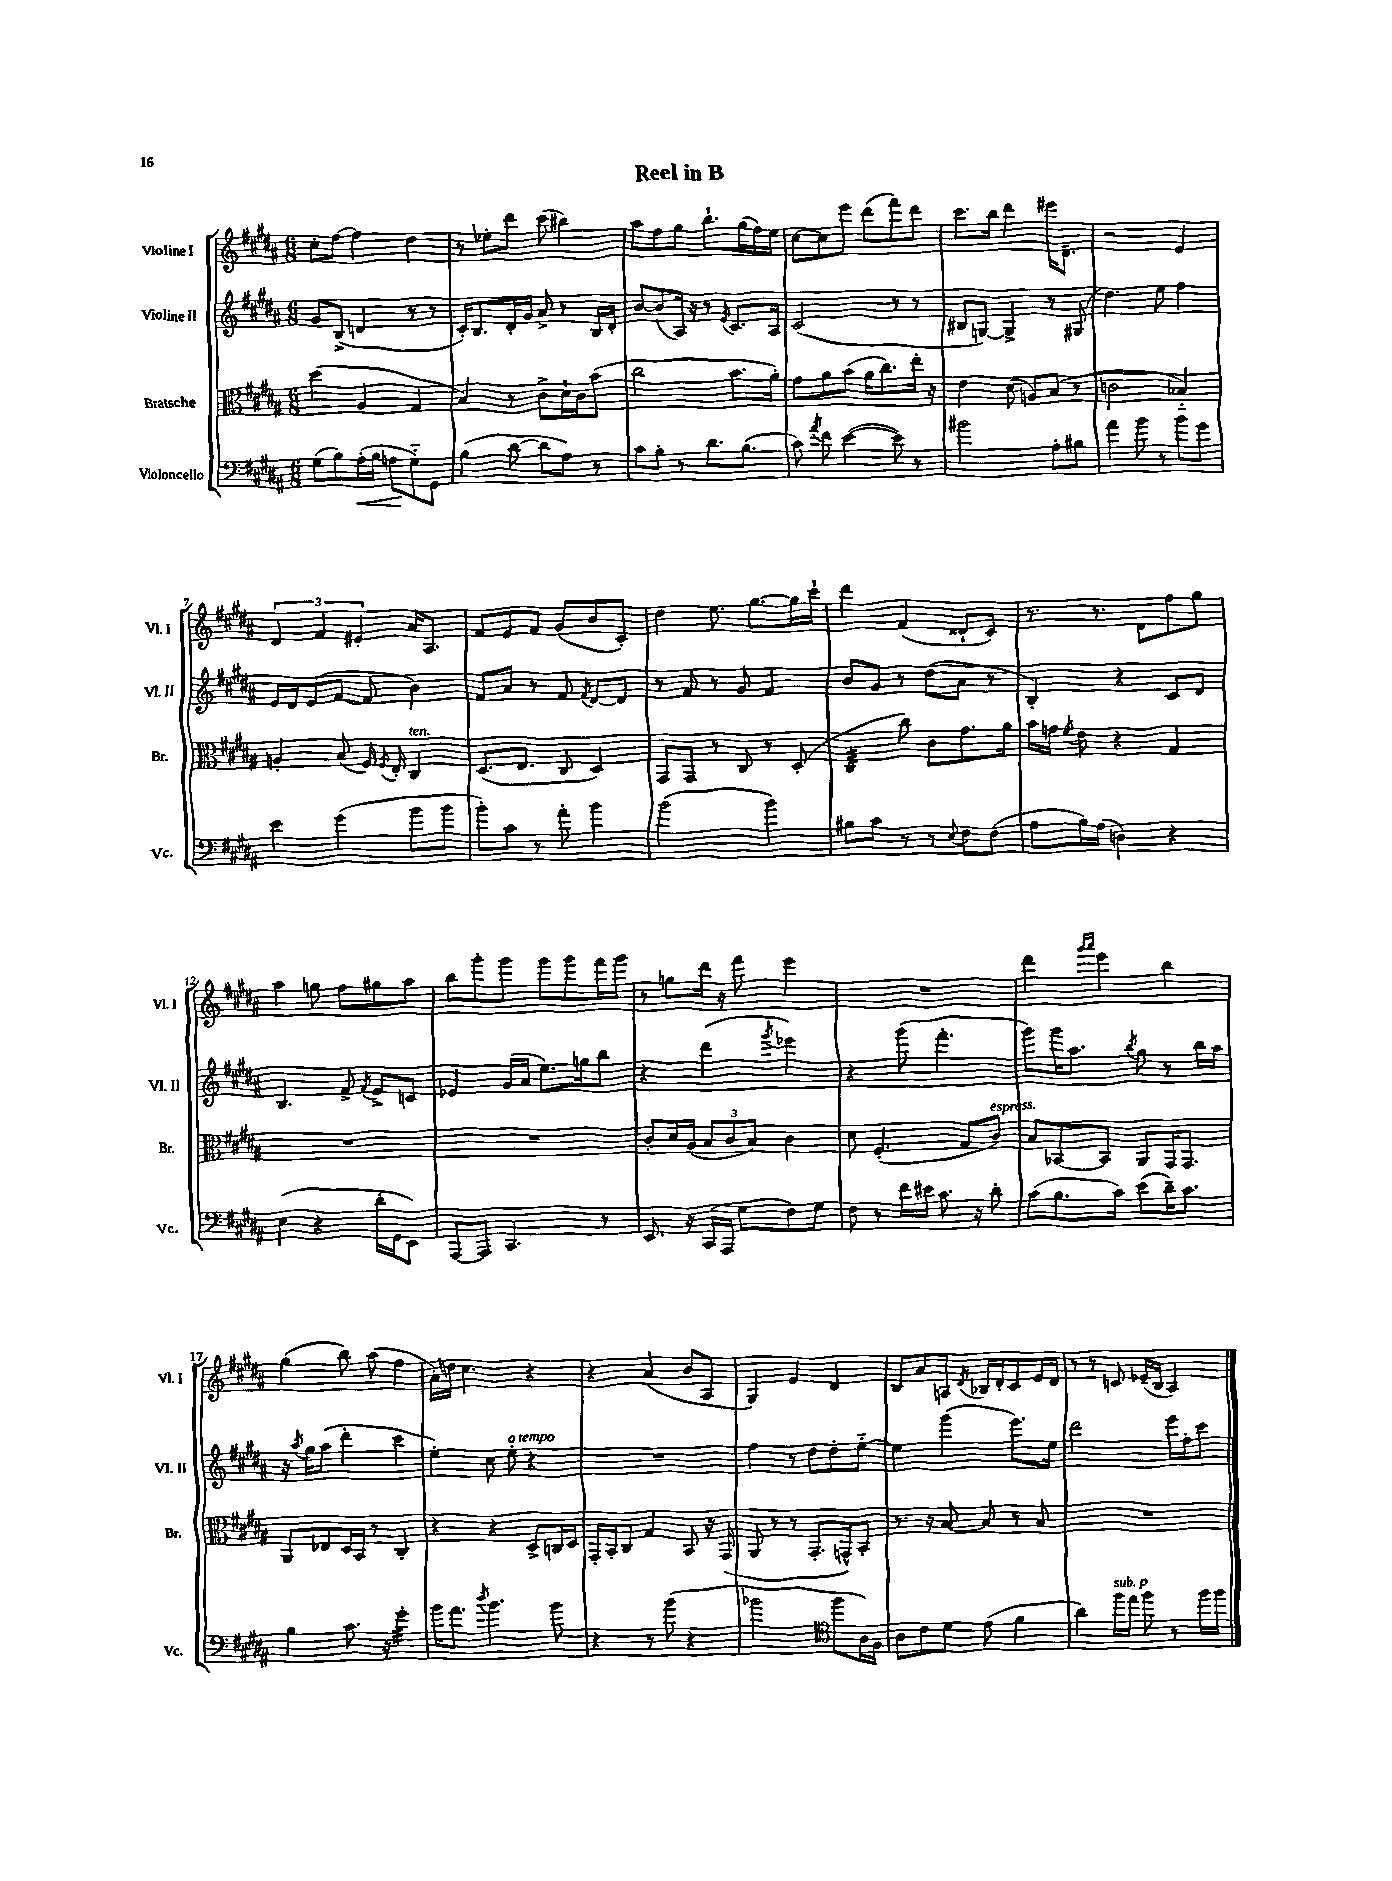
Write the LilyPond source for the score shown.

\header { title = "Reel in B" }
<<
\new StaffGroup <<
\new Staff = "s0" \with { instrumentName = "Violine I" shortInstrumentName = "Vl. I" } {
    \clef treble \key b \major \numericTimeSignature \time 6/8
    \autoBeamOff cis''8[-. fis''8]~ fis''4 dis''4 |
    r8 ees''8[-. dis'''8] cis'''8( bis''4) |
    ais''8[ fis''8 gis''8] b''8.[-! gis''16( fis''16) e''16] |
    cis''8[~ cis''8 e'''8] dis'''8[( fis'''8) dis'''8] |
    cis'''8.[ b''16] dis'''4 eis'''16[ dis'8.]-- |
    r2 e'4 |
    \tuplet 3/2 { dis'4 fis'4 eis'4-. } ais'16[ ais8.] |
    fis'8[ e'8 fis'8] gis'8[( b'8 cis'8]-.) |
    dis''4 e''8. gis''8.[~ gis''16 cis'''16]-! |
    dis'''4 fis'4( disis'8[-! cis'8]) |
    r8. r8. dis'8[ fis''8 gis''8] |
    ais''4 g''8 fis''8[ gis''8 ais''8] |
    b''8[ gis'''8-. gis'''8] gis'''8[ gis'''8 fis'''16 gis'''16] |
    r8 g''8[ dis'''16] r16 fis'''8 e'''4 |
    R2. |
    dis'''4 \grace { gis'''16[ ais'''16] } e'''4 b''4 |
    gis''4( b''8) ais''8( fis''4 |
    ais'16[-.) d''16] cis''4. r4 |
    r4 ais'4( b'8[ ais8] |
    gis4) e'4 dis'4 |
    b8[ ais'8 a8] \acciaccatura { dis'8 } bes16[ dis'16-. cis'8 e'16 dis'16] |
    r8 r8 c'8 ees'16[--( b16] ais4) \bar "|." |
}
\new Staff = "s1" \with { instrumentName = "Violine II" shortInstrumentName = "Vl. II" } {
    \clef treble \key b \major \numericTimeSignature \time 6/8
    \autoBeamOff gis'8[ b8]->( d'4 r8 r8 |
    cis'16[-.) b8. dis'16-. gis'16] ais'8-> r8 b16[ dis'16]-. |
    b'8[~ b'8( ais16]) r16 r8 \acciaccatura { e'8 } cis'8.[ ais16] |
    cis'2( r8 r8 |
    bis8[ g8]~) g4-> r8 gis8( |
    dis''4.) e''8 fis''4 |
    e'16[ dis'16 e'8( fis'8]~ fis'8 b'4) |
    fis'8[ ais'8] r8 fis'8 \acciaccatura { fis'8 } dis'8[~ dis'8] |
    r8 fis'8 r8 gis'8 fis'4 |
    b'8[ gis'8] r8 dis''8[( ais'8] r8 |
    b4-.) r4 cis'8[ dis'8] |
    b4. fis'8-> \acciaccatura { fis'8 } e'8[-> c'8] |
    ees'4 gis'16[( ais'16] e''8.[) g''16 b''8] |
    r4 dis'''4( \acciaccatura { gis'''8 } ees'''4) |
    r4 gis'''8( fis'''4.-. |
    gis'''8[) gis'''16 ais''8.] \acciaccatura { b''8 } gis''8 r8 b''16[ ais''16] |
    r16 \acciaccatura { ais''8 } gis''16[ ais''8]( dis'''4-. cis'''4 |
    e''4-.) cis''8 e''8-.^\markup { \italic "a tempo" } r4 |
    R2. |
    fis''4 r8 dis''8[ dis''8-. e''8]~-_ |
    e''4 gis'''4( e'''8.[) e''16] |
    dis'''2 e'''16[ fis''16-. cis'''8] \bar "|." |
}
\new Staff = "s2" \with { instrumentName = "Bratsche" shortInstrumentName = "Br." } {
    \clef alto \key b \major \numericTimeSignature \time 6/8
    \autoBeamOff dis''4( ais4 gis4 |
    b4) r8 cis'8[-> dis'16-! cis'16 b'8]( |
    cis''2 b'8.[ ais'16]-.) |
    gis'8[ ais'8 b'8]( ais'16[ cis''8.) e''16]-. r16 |
    e'4 dis'8( a8[) b8]( r8 |
    c'2 bes4-_) |
    a4-. b8( fis16) \acciaccatura { fis8 } e16-. cis4^\markup { \italic "ten." } |
    dis8.[( e8.] cis8 dis4) |
    gis,8[ gis,8] r8 cis8 r8 dis8-.( |
    cis4:32 cis''8) cis'8[ gis'8. ais'16] |
    b'16[ g'16] \acciaccatura { fis'8 } e'8 r4 gis4 |
    R2. |
    R2. |
    cis'8[-. dis'16 ais16]( \tuplet 3/2 { b8[ cis'8 b8]) } cis'4 |
    dis'8 fis4.-.( gis8[ cis'8]^\markup { \italic "espress." }) |
    b8[ bes,8~ bes,8] ais,8[ gis,16 gis,8.] |
    ais,8[ ees8 dis16 b,16] r8 cis4-. |
    r4 r4 dis8[-> c16 dis16] |
    gis,16[-. b,16-. cis8] gis4 b,8 r16 gis,16( |
    ais,8 r8 r8 gis,8.[-. g,16-^) b,8]-. |
    r8. r16 b8~ b8 r8 b8 |
    R2. \bar "|." |
}
\new Staff = "s3" \with { instrumentName = "Violoncello" shortInstrumentName = "Vc." } {
    \clef bass \key b \major \numericTimeSignature \time 6/8
    \autoBeamOff gis8[( b8) ais16-.\<( b16] a8[\! gis8-_) gis,8] |
    b4( dis'8~ dis'8[ ais8]) r8 |
    cis'8[ b8]-. r8 dis'8.[ b8.]( |
    cis'8) \acciaccatura { ais'8 } fis'8 e'4~( e'8) r8 |
    bis'2 ais8[-. bis8] |
    ais'4 b'8 r8 b'8[ gis'8] |
    e'4 gis'4( b'8[ b'8] |
    b'8[-.) cis'8] r8 ais'8-. b'4 |
    b'2( b'4) |
    bis8[ cis'8] r8 r8 \appoggiatura { e8 } fis8[ fis8]( |
    ais8[ b16) ais16]( d4) r4 |
    e4( r4 dis'16[-. gis,16 e,8]) |
    ais,,8[~ ais,,8] cis,4. r8 |
    e,8. r16 cis,16[( ais,,16] gis8[ fis8) gis8] |
    fis8 r8 fis'16[ eis'16] cis'8. r16 dis'8-. |
    cis'8[( b8. cis'16]) e'8[( dis'16--) cis'8.] |
    b4 cis'8. r16 gis'4:32-. |
    b'16[ ais'8.] \acciaccatura { dis''8 } b'4. b'8 |
    r4 r8 b'8( r4 |
    bes'2 \clef tenor fis''8[ ais16) fis16] |
    ais8[ cis'8 dis'8] e'8( fis'4 |
    ais'4) fis''16[^\markup { \italic "sub. p" } e''16] fis''8 r8 fis''16[ fis''16] \bar "|." |
}
>>
>>
